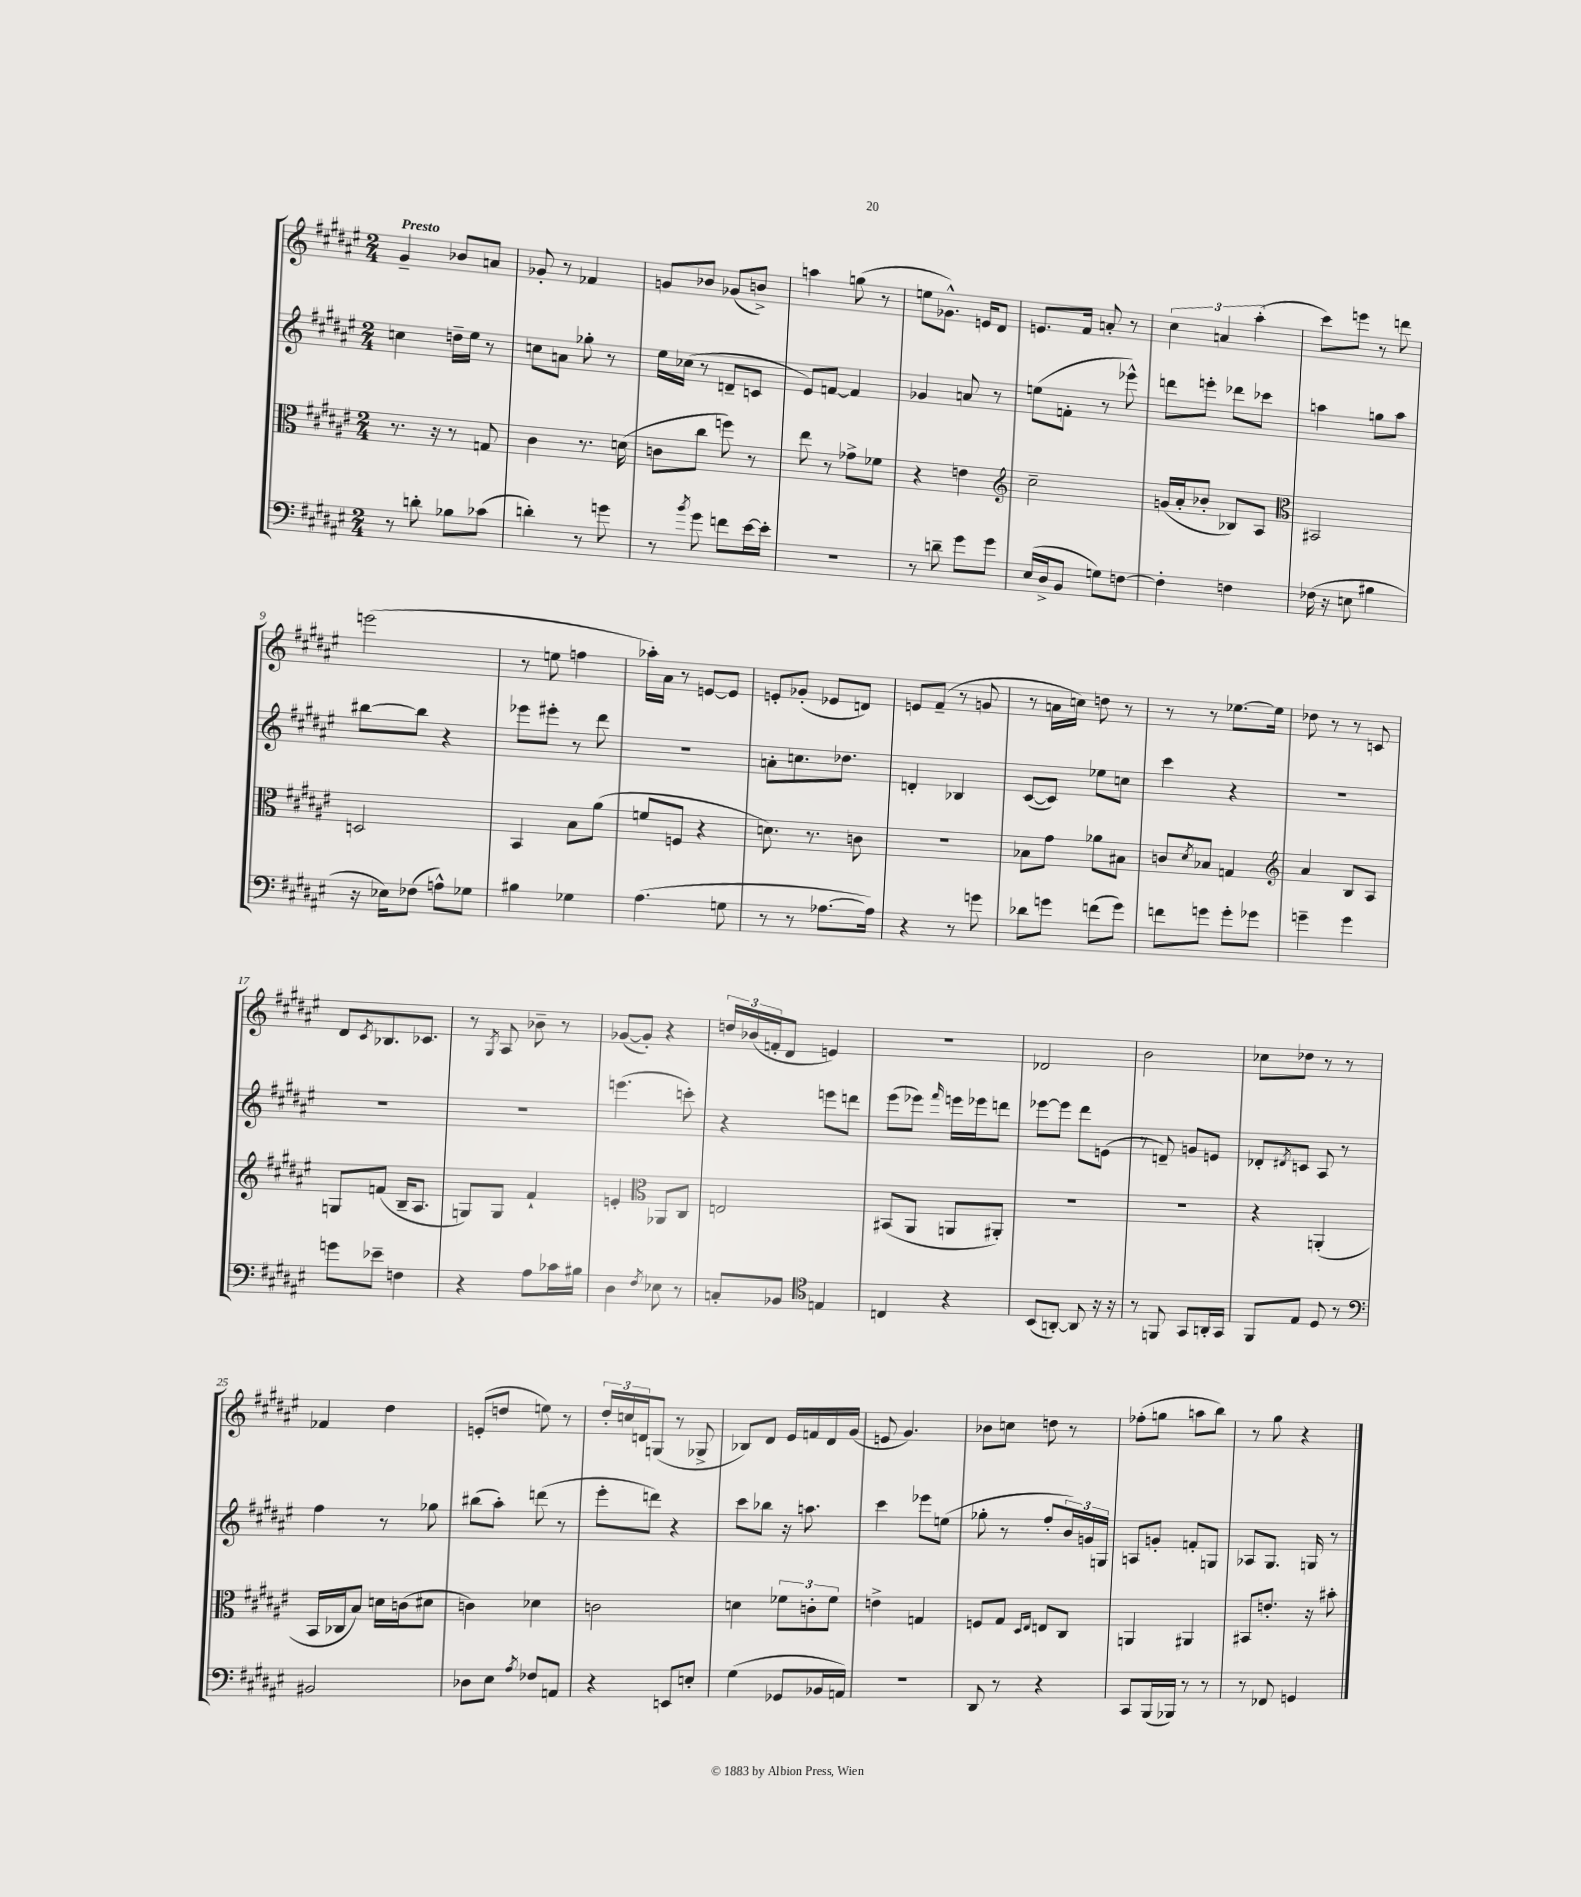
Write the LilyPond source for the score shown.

<<
\new StaffGroup <<
\new Staff = "s0" {
    \clef treble \key fis \major \numericTimeSignature \time 2/4 \tempo "Presto"
    gis'4-- bes'8 a'8 |
    ges'8-. r8 fes'4 |
    g'8 bes'8 ges'8( b'8->) |
    a''4 g''8( r8 |
    e''8 ges'8.-^) e'16 dis'8 |
    e'8. fis'16 a'8-. r8 |
    \tuplet 3/2 { cis''4 a'4 ais''4-.( } |
    cis'''8) e'''8 r8 d'''8 |
    e'''2( |
    r8 e''8 f''4 |
    aes''16-.) ais'16 r8 e'8~ e'8 |
    e'8-. ges'8-.( ees'8 d'8) |
    e'8 fis'8--( r8 g'8 |
    r8 a'16 c''16) d''8 r8 |
    r8 r8 ees''8.~ ees''16 |
    des''8 r8 r8 c'8 |
    dis'8 \acciaccatura { cis'8 } bes8. ces'8. |
    r8 \acciaccatura { gis8 } ais8 bes'8-- r8 |
    ges'8~( ges'8-.) r4 |
    \tuplet 3/2 { d''16 bes'16( f'16-. } dis'8 e'4) |
    r2 |
    des'2 |
    b'2 |
    ces''8 des''8 r8 r8 |
    fes'4 dis''4 |
    e'8-.( d''8 e''8) r8 |
    \tuplet 3/2 { dis''16-. c''16 d'16 } g8( r8 ges8-> |
    bes8) dis'8 eis'16 f'16 dis'16 gis'16( |
    e'8 gis'4.) |
    bes'8 c''8 d''8 r8 |
    fes''8-.( g''8 a''8 b''8) |
    r8 gis''8 r4 \bar "|." |
}
\new Staff = "s1" {
    \clef treble \key fis \major \numericTimeSignature \time 2/4
    c''4 d''16-- eis''16 r8 |
    c''8 a'8 ges''8-. r8 |
    eis''16 ces''16( r8 d'8-- c'8 |
    eis'8) f'8~ f'4 |
    ges'4 a'8 r8 |
    e''8( f'8-. r8 ees'''8-^) |
    d'''8 e'''8-. des'''8 ces'''8 |
    a''4 g''8 a''8 |
    bis''8~ bis''8 r4 |
    ees'''8 eis'''8-. r8 dis'''8 |
    R2 |
    a'8-. c''8. des''8. |
    d'4-. bes4 |
    cis'8~( cis'8) ees''8 c''8 |
    cis'''4 r4 |
    R2 |
    R2 |
    R2 |
    e'''4.( c'''8-.) |
    r4 e'''8 d'''8 |
    eis'''8( ees'''8) \grace { fis'''16 } e'''16 ees'''16 d'''8 |
    ees'''8~ ees'''8 dis'''8 e'8( |
    r8 d'8--) g'8 e'8 |
    des'8-. \acciaccatura { dis'8 } c'8 ais8 r8 |
    fis''4 r8 ges''8 |
    bis''8( ais''8-.) d'''8( r8 |
    eis'''8-. d'''8) r4 |
    cis'''8 bes''8 r16 a''8. |
    cis'''4 ees'''8 e''8( |
    ges''8-. r8 fis''8-. \tuplet 3/2 { b'16) g'16 g16 } |
    a8 g'8-. f'8-. g8 |
    aes8 gis8. g16 r8 \bar "|." |
}
\new Staff = "s2" {
    \clef alto \key fis \major \numericTimeSignature \time 2/4
    r8. r16 r8 g8 |
    cis'4 r8. d'16( |
    c'8 cis''8 f''8) r8 |
    eis''8 r8 ges'8-> fes'8 |
    r4 e'4 |
    \clef treble cis''2-- |
    g'16( ais'16-. bes'8-. bes8) ais8 |
    \clef alto bis,2 |
    d2 |
    b,4 b8 ais'8( |
    f'8 f8 r4 |
    d'8.) r8. c'8 |
    R2 |
    bes8 gis'8 aes'8 bis8 |
    c'8 \acciaccatura { dis'8 } bes8 g4 |
    \clef treble ais'4 b8 ais8 |
    g8 f'8( b16-- ais8. |
    g8) g8 fis'4-! |
    e'4-. \clef alto aes,8 cis8 |
    e2 |
    bis,8( ais,8 a,8 ais,8-.) |
    R2 |
    R2 |
    r4 a,4-.( |
    b,16 ces16 b8) d'16 c'16( dis'8 |
    c'4) des'4 |
    c'2 |
    d'4 \tuplet 3/2 { fes'8 c'8-. fes'8 } |
    e'4-> g4 |
    f8 gis8 \grace { dis16 eis16 } e8 cis8 |
    a,4 ais,4 |
    bis,8 e'8.-. r16 bis'8-. \bar "|." |
}
\new Staff = "s3" {
    \clef bass \key fis \major \numericTimeSignature \time 2/4
    r8 d'8-. bes8 ces'8( |
    d'4-.) r8 g'8 |
    r8 \acciaccatura { b'8 } gis'8 f'8 eis'16~ eis'16-. |
    R2 |
    r8 d'8-- gis'8 gis'8 |
    eis16( dis16-> b,8 g8) f8~ |
    f4-. f4 |
    fes16( r16 e8 bis4 |
    r16 ees16) fes8( a8-^) ges8 |
    bis4 ges4 |
    ais4.( g8 |
    r8 r8 aes8.~ aes16) |
    r4 r8 g'8 |
    des'8 g'8 f'8( g'8) |
    f'8 g'8 g'8-. ges'8 |
    g'4-- g'4 |
    g'8 ees'8-- f4 |
    r4 ais8 ces'16 bis16 |
    dis4 \acciaccatura { fis8 } ees8 r8 |
    c8-. bes,8 \clef tenor e4 |
    c4 r4 |
    b,8( a,8~-.) a,8 r16 r16 |
    r8 f,8 gis,8 a,16-. gis,16 |
    fis,8 eis8 dis8 r8 |
    \clef bass bis,2 |
    des8 eis8 \acciaccatura { ais8 } fes8 a,8 |
    r4 e,8 e8-. |
    gis4( ges,8 bes,16 a,16) |
    r2 |
    dis,8 r8 r4 |
    cis,8 b,,16( bes,,16) r8 r8 |
    r8 fes,8 g,4 \bar "|." |
}
>>
>>
